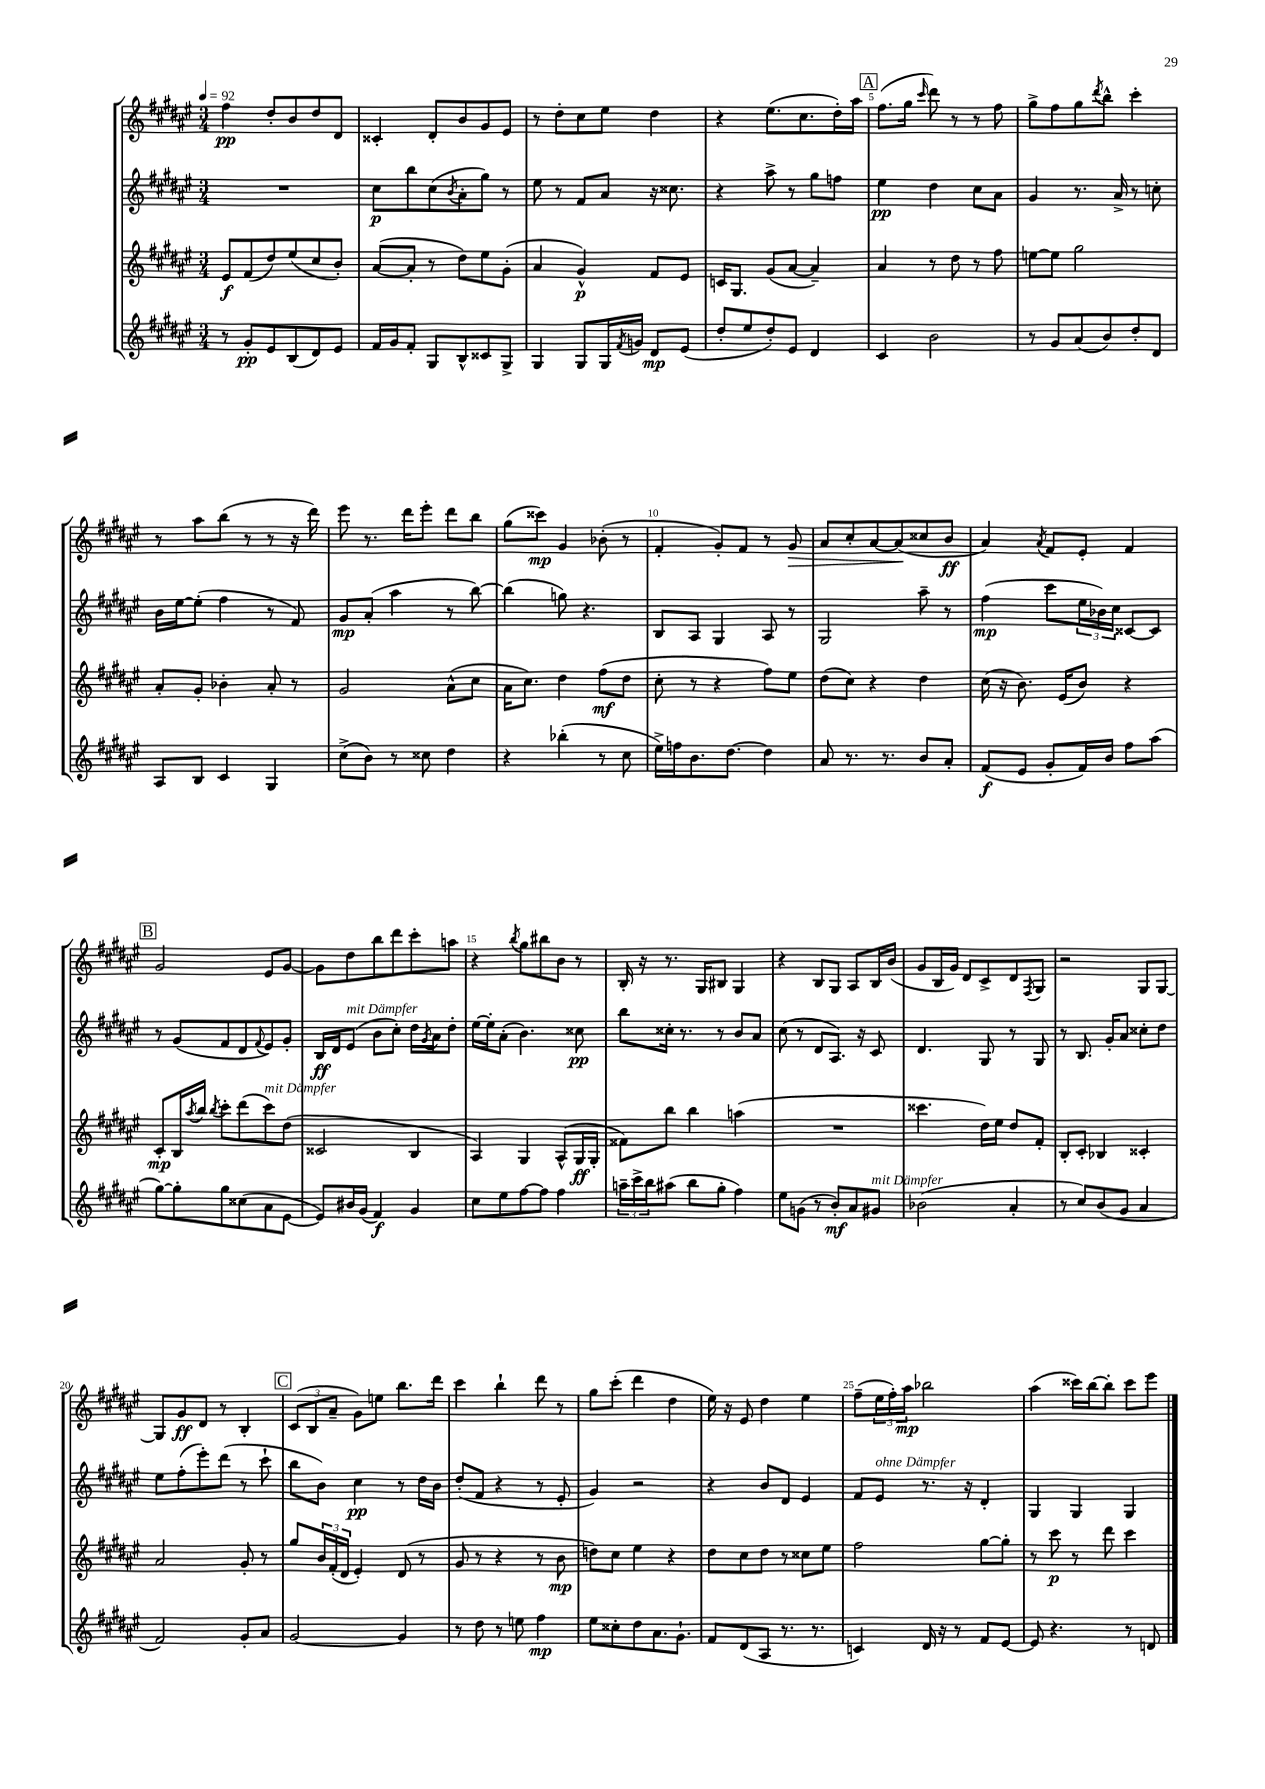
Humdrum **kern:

**kern	**dynam	**kern	**dynam	**kern	**dynam	**kern	**dynam
*part4	*part4	*part3	*part3	*part2	*part2	*part1	*part1
*staff4	*staff4	*staff3	*staff3	*staff2	*staff2	*staff1	*staff1
*clefG2	*	*clefG2	*	*clefG2	*	*clefG2	*
*k[f#c#g#d#a#e#]	*	*k[f#c#g#d#a#e#]	*	*k[f#c#g#d#a#e#]	*	*k[f#c#g#d#a#e#]	*
*M3/4	*	*M3/4	*	*M3/4	*	*M3/4	*
*MM92	*	*MM92	*	*MM92	*	*MM92	*
=1	=1	=1	=1	=1	=1	=1	=1
8r	.	8e#/L	f	2.r	.	4ff#\	pp
8g#'/L	pp	(8f#/	.	.	.	.	.
8e#/	.	8dd#/)	.	.	.	8dd#'/L	.
(8B/	.	(8ee#/	.	.	.	8b/	.
8d#/)	.	8cc#/	.	.	.	8dd#/	.
8e#/J	.	8b'/J)	.	.	.	8d#/J	.
=2	=2	=2	=2	=2	=2	=2	=2
16f#/LL	.	([8a#/L	.	8cc#\L	p	4c##X'/	.
16g#/J	.	.	.	.	.	.	.
8f#'/J	.	8a#'/J]	.	8bb\	.	.	.
8G#/L	.	8r	.	(8cc#\	.	8d#'/L	.
.	.	.	.	8qb/	.	.	.
8B^^/	.	8dd#\L)	.	8a#'\	.	8b/	.
8c##X/	.	8ee#\	.	8gg#\J)	.	8g#/	.
8G#^/J	.	(8g#'\J	.	8r	.	8e#/J	.
=3	=3	=3	=3	=3	=3	=3	=3
4G#/	.	4a#/	.	8ee#\	.	8r	.
.	.	.	.	8r	.	8dd#'\L	.
8G#/L	.	4g#^^/)	p	8f#/L	.	8cc#\	.
16G#/L	.	.	.	8a#/J	.	8ee#\J	.
8qf#/	.	.	.	.	.	.	.
16gn/JJ	.	.	.	.	.	.	.
8d#/L	mp	8f#/L	.	16r	.	4dd#\	.
.	.	.	.	8.cc##X\	.	.	.
(8e#/J	.	8e#/J	.	.	.	.	.
=4	=4	=4	=4	=4	=4	=4	=4
8dd#'/L	.	16cn/KL	.	4r	.	4r	.
.	.	8.G#/J	.	.	.	.	.
8ee#/	.	.	.	.	.	.	.
8dd#'/)	.	(8g#/L	.	8aa#^\	.	(8.ee#\L	.
8e#/J	.	[8a#/J	.	8r	.	.	.
.	.	.	.	.	.	8.cc#\	.
4d#/	.	4a#~/])	.	8gg#\L	.	.	.
.	.	.	.	8ffn\J	.	16dd#'\L)	.
.	.	.	.	.	.	16aa#\JJ	.
!!LO:REH:place=s1:t=A
=5	=5	=5	=5	=5	=5	=5	=5
4c#/	.	4a#/	.	4ee#\	pp	(8.ff#\L	.
.	.	.	.	.	.	16gg#\Jk	.
.	.	.	.	.	.	16qqccc#/	.
2b\	.	8r	.	4dd#\	.	8ddd#\)	.
.	.	8dd#\	.	.	.	8r	.
.	.	8r	.	8cc#\L	.	8r	.
.	.	8ff#\	.	8a#\J	.	8ff#\	.
=6	=6	=6	=6	=6	=6	=6	=6
8r	.	[8een\L	.	4g#/	.	8gg#^\L	.
8g#/L	.	8ee\J]	.	.	.	8ff#\	.
(8a#/	.	2gg#\	.	8.r	.	8gg#\	.
.	.	.	.	.	.	8qddd#/	.
8b/)	.	.	.	.	.	8bb^^\J	.
.	.	.	.	16a#^/	.	.	.
8dd#'/	.	.	.	8r	.	4ccc#'\	.
8d#/J	.	.	.	8ccn'\	.	.	.
!!LO:LB:g=z
=7	=7	=7	=7	=7	=7	=7	=7
8A#/L	.	8a#'/L	.	16b\LL	.	8r	.
.	.	.	.	[16ee#\J	.	.	.
8B/J	.	8g#'/J	.	(8ee#'\J]	.	8aa#\L	.
4c#/	.	4b-X'\	.	4ff#\	.	(8bb\J	.
.	.	.	.	.	.	8r	.
4G#/	.	8a#'/	.	8r	.	8r	.
.	.	8r	.	8f#/)	.	16r	.
.	.	.	.	.	.	16ddd#\)	.
=8	=8	=8	=8	=8	=8	=8	=8
(8cc#^\L	.	2g#/	.	8g#/L	mp	8eee#\	.
8b\J)	.	.	.	(8a#'/J	.	8.r	.
8r	.	.	.	4aa#\	.	.	.
.	.	.	.	.	.	16ddd#\KL	.
8cc##X\	.	.	.	.	.	8eee#'\J	.
4dd#\	.	(8a#^^\L	.	8r	.	8ddd#\L	.
.	.	8cc#\J	.	[8bb\)	.	8bb\J	.
=9	=9	=9	=9	=9	=9	=9	=9
4r	.	16a#\KL	.	(4bb\]	.	(8gg#\L	.
.	.	8.cc#\J)	.	.	.	.	.
.	.	.	.	.	.	8ccc##X\J)	mp
(4bb-X'\	.	4dd#\	.	8ggn\)	.	4g#/	.
.	.	.	.	4.r	.	.	.
8r	.	(8ff#\L	mf	.	.	(8b-X'\	.
8cc#\	.	8dd#\J	.	.	.	8r	.
=10	=10	=10	=10	=10	=10	=10	=10
16ee#^\LL)	.	8cc#'\	.	8B/L	.	4f#'/	.
16ffn\J	.	.	.	.	.	.	.
8.b\	.	8r	.	8A#/J	.	.	.
.	.	4r	.	4G#/	.	8g#'/L)	.
[8.dd#\J	.	.	.	.	.	.	.
.	.	.	.	.	.	8f#/J	.
4dd#\]	.	8ff#\L)	.	8A#/	.	8r	.
!	!	!	!	!	!	!	!LO:HP:b
.	.	8ee#\J	.	8r	.	8g#/	>
=11	=11	=11	=11	=11	=11	=11	=11
8a#/	.	(8dd#\L	.	2G#/	.	8a#/L	.
8.r	.	8cc#\J)	.	.	.	8cc#'/	.
.	.	4r	.	.	.	[8a#/	.
8.r	.	.	.	.	.	.	.
.	.	.	.	.	.	(8a#/]	.
8b/L	.	4dd#\	.	8aa#~\	.	8cc##X/	]
8a#'/J	.	.	.	8r	.	8b/J	ff
=12	=12	=12	=12	=12	=12	=12	=12
(8f#/L	f	(16cc#\	.	(4ff#\	mp	4a#/)	.
.	.	16r	.	.	.	.	.
8e#/J	.	8.b\)	.	.	.	.	.
.	.	.	.	.	.	8qa#/	.
8g#'/L	.	.	.	8ccc#\L	.	8f#/L	.
.	.	(16e#/KL	.	.	.	.	.
16f#/L)	.	8b/J)	.	24ee#\L	.	8e#'/J	.
.	.	.	.	24b-X\)	.	.	.
16b/JJ	.	.	.	.	.	.	.
.	.	.	.	24cc#\JJ	.	.	.
8ff#\L	.	4r	.	[8c##X/L	.	4f#/	.
(8aa#\J	.	.	.	8c##/J]	.	.	.
!!LO:LB:g=z
!!LO:REH:place=s1:t=B
=13	=13	=13	=13	=13	=13	=13	=13
[8gg#\L)	.	8c#'/L	mp	8r	.	2g#/	.
8gg#'\]	.	16B/L	.	(8g#/L	.	.	.
.	.	8qaa#/	.	.	.	.	.
.	.	16bb/JJ	.	.	.	.	.
.	.	8qbb/	.	.	.	.	.
8gg#\	.	8ccc#'\L	.	8f#/	.	.	.
(8cc##X\	.	(8ddd#\	.	8d#/	.	.	.
.	.	.	.	8qqf#/	.	.	.
!	!	!LO:TX:a:i:t=mit Dämpfer	!	!	!	!	!
8a#\	.	8ccc#\)	.	8e#/)	.	8e#/L	.
[8e#\J	.	(8dd#\J	.	8g#'/J	.	[8g#/J	.
=14	=14	=14	=14	=14	=14	=14	=14
8e#/L])	.	2c##X/	.	16B/LL	ff	8g#\L]	.
.	.	.	.	16d#/J	.	.	.
!	!	!	!	!LO:TX:a:i:t=mit Dämpfer	!	!	!
16b#X/L	.	.	.	(8e#/J	.	8dd#\	.
(16g#/JJ	.	.	.	.	.	.	.
4f#/)	f	.	.	8b\L	.	8bb\	.
.	.	.	.	8cc#'\J)	.	8ddd#\	.
4g#/	.	4B/	.	16dd#\LL	.	8ccc#'\	.
.	.	.	.	8qg#/	.	.	.
.	.	.	.	16a#\J	.	.	.
.	.	.	.	8dd#'\J	.	8aan\J	.
=15	=15	=15	=15	=15	=15	=15	=15
8cc#\L	.	4A#/)	.	[16ee#\LL	.	4r	.
.	.	.	.	16ee#'\J]	.	.	.
8ee#\	.	.	.	(8a#'\J	.	.	.
.	.	.	.	.	.	8qbb/	.
[8ff#\	.	4G#/	.	4.b\)	.	8gg#\L	.
8ff#\J]	.	.	.	.	.	8bb#X\	.
4ff#\	.	(8A#^^/L	.	.	.	8b\J	.
.	.	16G#/L	ff	8cc##X\	pp	8r	.
.	.	16G#'/JJ	.	.	.	.	.
=16	=16	=16	=16	=16	=16	=16	=16
24aan~\LL	.	8f##X\L)	.	8bb\L	.	16B'/	.
24ccc#^\	.	.	.	.	.	.	.
.	.	.	.	.	.	16r	.
24bb\J	.	.	.	.	.	.	.
(8aa#X\J	.	8bb\J	.	16cc##X'\Jk	.	8.r	.
.	.	.	.	8.r	.	.	.
8bb\L	.	4bb\	.	.	.	.	.
.	.	.	.	.	.	16G#/KL	.
8gg#'\J	.	.	.	8r	.	8B#X/J	.
4ff#\)	.	(4aan\	.	8b/L	.	4G#/	.
.	.	.	.	8a#/J	.	.	.
=17	=17	=17	=17	=17	=17	=17	=17
8ee#\L	.	2.r	.	(8cc#\	.	4r	.
(8gn\J	.	.	.	8r	.	.	.
8r	.	.	.	8d#/L	.	8B/L	.
8b'/L)	mf	.	.	8.A#/J)	.	8G#/J	.
8a#/	.	.	.	.	.	8A#/L	.
.	.	.	.	16r	.	.	.
!LO:TX:a:i:t=mit Dämpfer	!	!	!	!	!	!	!
8g#X/J	.	.	.	8c#/	.	16B/L	.
.	.	.	.	.	.	(16b/JJ	.
=18	=18	=18	=18	=18	=18	=18	=18
(2b-X\	.	4.ccc##X\	.	4.d#/	.	8g#/L	.
.	.	.	.	.	.	16B/L	.
.	.	.	.	.	.	16g#/JJ)	.
.	.	.	.	.	.	8d#/L	.
.	.	16dd#\LL)	.	8G#/	.	8c#^/	.
.	.	16ee#\JJ	.	.	.	.	.
4a#'/	.	8dd#/L	.	8r	.	8d#/	.
.	.	.	.	.	.	8qF#/	.
.	.	8f#'/J	.	8G#/	.	8G#/J	.
=19	=19	=19	=19	=19	=19	=19	=19
8r	.	8B'/L	.	8r	.	2r	.
8cc#/L)	.	8c#'/J	.	8.B/	.	.	.
(8b/	.	4B-X/	.	.	.	.	.
.	.	.	.	16g#'/KL	.	.	.
8g#/J	.	.	.	8a#/J	.	.	.
4a#/	.	4c##X'/	.	8cc##X'\L	.	8G#/L	.
.	.	.	.	8dd#\J	.	[8G#/J	.
!!LO:LB:g=z
=20	=20	=20	=20	=20	=20	=20	=20
2f#/)	.	2a#/	.	8ee#\L	.	8G#/L]	.
.	.	.	.	(8ff#'\	.	8g#/	ff
.	.	.	.	8eee#'\)	.	8d#/J	.
.	.	.	.	(8ddd#\J	.	8r	.
8g#'/L	.	8g#'/	.	8r	.	4B'/	.
8a#/J	.	8r	.	8ccc#`\	.	.	.
!!LO:REH:place=s1:t=C
=21	=21	=21	=21	=21	=21	=21	=21
[2g#/	.	8gg#/L	.	8bb\L	.	(12c#/L	.
.	.	.	.	.	.	12B/	.
.	.	24b/L	.	8b\J)	.	.	.
.	.	(24f#'/	.	.	.	12a#~/J	.
.	.	24d#/JJ	.	.	.	.	.
.	.	4e#'/)	.	4cc#\	pp	8g#\L)	.
.	.	.	.	.	.	8een\J	.
4g#/]	.	(8d#/	.	8r	.	8.bb\L	.
.	.	8r	.	16dd#\LL	.	.	.
.	.	.	.	16b\JJ	.	16ddd#\Jk	.
=22	=22	=22	=22	=22	=22	=22	=22
8r	.	8g#/	.	(8dd#'/L	.	4ccc#\	.
8dd#\	.	8r	.	8f#/J	.	.	.
8r	.	4r	.	4r	.	4bb`\	.
8een\	.	.	.	.	.	.	.
4ff#\	mp	8r	.	8r	.	8ddd#\	.
.	.	8b\	mp	8e#'/	.	8r	.
=23	=23	=23	=23	=23	=23	=23	=23
8ee#\L	.	8ddn\L)	.	4g#/)	.	8gg#\L	.
8cc##X'\	.	8cc#\J	.	.	.	(8ccc#'\J	.
8dd#\	.	4ee#\	.	2r	.	4ddd#\	.
8.a#\	.	.	.	.	.	.	.
.	.	4r	.	.	.	4dd#\	.
8.g#`\J	.	.	.	.	.	.	.
=24	=24	=24	=24	=24	=24	=24	=24
8f#/L	.	8dd#\L	.	4r	.	16ee#\)	.
.	.	.	.	.	.	16r	.
(8d#/	.	8cc#\	.	.	.	8e#/	.
8A#/J	.	8dd#\J	.	8b/L	.	4dd#\	.
8.r	.	8r	.	8d#/J	.	.	.
.	.	8cc##X\L	.	4e#/	.	4ee#\	.
8.r	.	.	.	.	.	.	.
.	.	8ee#\J	.	.	.	.	.
=25	=25	=25	=25	=25	=25	=25	=25
4cn/)	.	2ff#\	.	8f#/L	.	(8ff#~\L	.
!	!	!	!	!LO:TX:a:i:t=ohne Dämpfer	!	!	!
.	.	.	.	8e#/J	.	24ee#\L	.
.	.	.	.	.	.	24ff#'\)	.
.	.	.	.	.	.	24aa#\JJ	mp
16d#/	.	.	.	8.r	.	2bb-X\	.
16r	.	.	.	.	.	.	.
8r	.	.	.	.	.	.	.
.	.	.	.	16r	.	.	.
8f#/L	.	[8gg#\L	.	4d#'/	.	.	.
[8e#/J	.	8gg#'\J]	.	.	.	.	.
=26	=26	=26	=26	=26	=26	=26	=26
8e#/]	.	8r	.	4G#/	.	(4aa#\	.
4.r	.	8ccc#\	p	.	.	.	.
.	.	8r	.	4G#/	.	16ccc##X\LL)	.
.	.	.	.	.	.	[16bb\J	.
.	.	8ddd#\	.	.	.	8bb'\J]	.
8r	.	4ccc#\	.	4G#/	.	8ccc##\L	.
8dn/	.	.	.	.	.	8eee#\J	.
==	==	==	==	==	==	==	==
*-	*-	*-	*-	*-	*-	*-	*-
